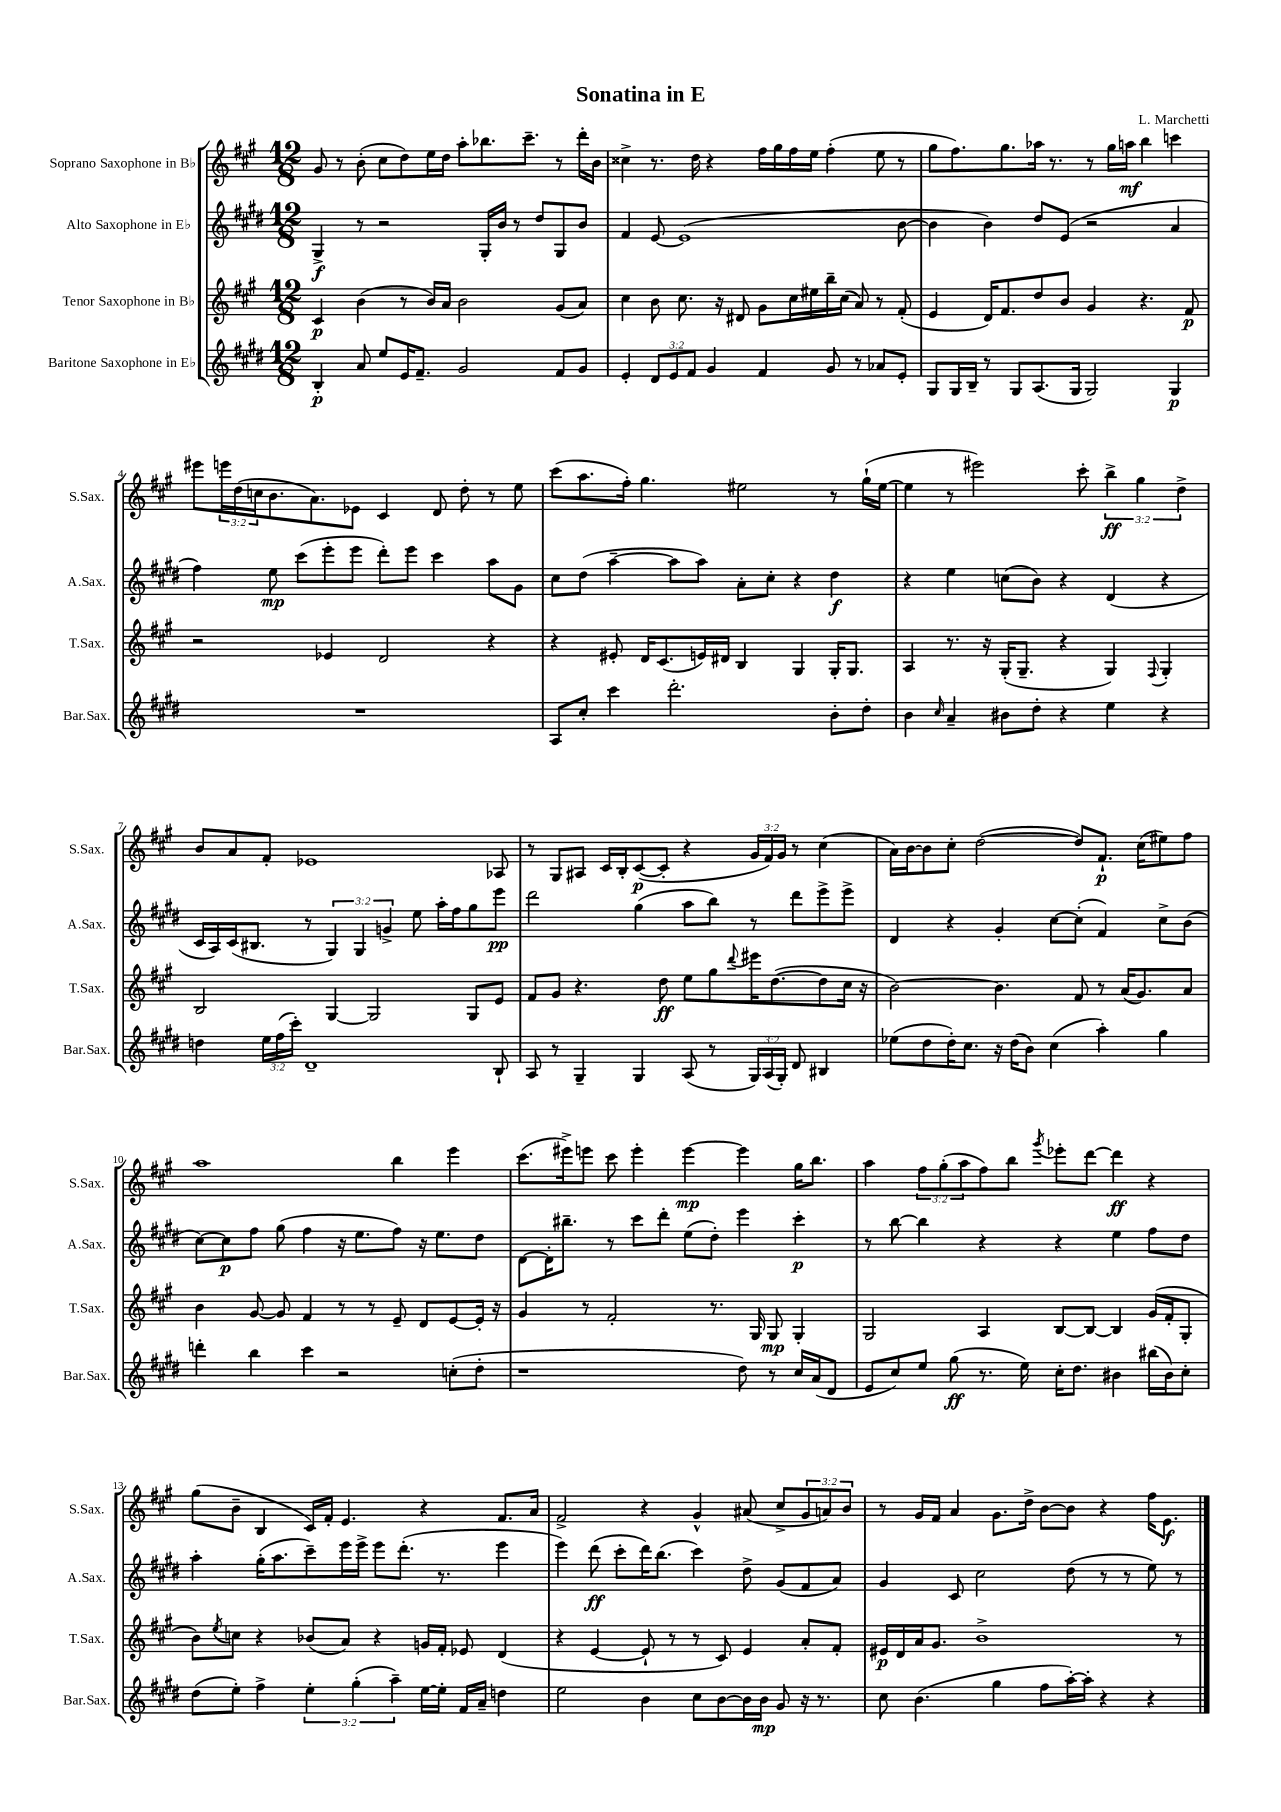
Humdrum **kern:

**kern	**kern	**kern	**kern
*staff4	*staff3	*staff2	*staff1
*clefG2	*clefG2	*clefG2	*clefG2
*k[f#c#g#d#]	*k[f#c#g#]	*k[f#c#g#d#]	*k[f#c#g#]
*M12/8	*M12/8	*M12/8	*M12/8
4B'/	4c#/	4G#^/	8g#/
.	.	.	8r
8a/	(4b\	8r	(8b'\
8ee/L	.	2r	8cc#\L
16e/K	8r	.	8dd\)
8.f#~/J	.	.	.
.	16b/LL)	.	16ee\L
.	16a/JJ	.	16dd\JJ
2g#/	2b\	.	8aa'\L
.	.	16G#'/LL	8.bb-\
.	.	16b/JJ	.
.	.	8r	.
.	.	.	8.ccc#~\J
.	.	8dd#/L	.
8f#/L	(8g#/L	8G#/	8r
8g#/J	8a/J)	8b/J	16ddd'\LL
.	.	.	16b\JJ
=	=	=	=
4e'/	4cc#\	4f#/	4cc##^\
12d#/L	8b\	[8e/	8.r
12e/	.	.	.
.	8.cc#\	(1e]	.
12f#/J	.	.	.
.	.	.	16dd\
4g#/	.	.	4r
.	16r	.	.
.	8d#/	.	.
4f#/	8g#\L	.	16ff#\LL
.	.	.	16gg#\
.	16cc#\L	.	16ff#\
.	16ee#\	.	16ee\JJ
8g#/	16bb~\	.	(4ff#'\
.	(16cc#\JJ	.	.
8r	8a/)	.	.
8a-/L	8r	.	8ee\
8e'/J	(8f#'/	[8b\	8r
=	=	=	=
8G#/L	4e/	4b\]	8gg#\L
16G#/L	.	.	8.ff#\)
16B~/JJ	.	.	.
8r	16d/LK)	4b\)	.
.	8.f#/	.	8.gg#\
8G#/L	.	.	.
(8.A/	8dd/	8dd#/L	16aa-\Jk
.	.	.	8.r
.	8b/J	(8e/J	.
16G#/Jk	.	.	.
2G#/)	4g#/	2r	8r
.	.	.	16gg#\LL
.	.	.	16aa\JJ
.	4.r	.	4bb\
4G#/	.	4a/	4ccc\
.	8f#/	.	.
=	=	=	=
1.r	2r	4ff#\)	8eee#\L
.	.	.	24eee\L
.	.	.	(24dd\
.	.	.	24cc\J
.	.	8ee\	8.b\
.	.	(8ccc#\L	.
.	.	.	8.a\)
.	4e-/	8eee'\	.
.	.	8eee\J	8e-\J
.	2d/	8ddd#'\L)	4c#/
.	.	8eee\J	.
.	.	4ccc#\	8d/
.	.	.	8dd'\
.	4r	8aa\L	8r
.	.	8g#\J	8ee\
=	=	=	=
8A/L	4r	8cc#\L	(8ccc#\L
8cc#'/J	.	(8dd#\J	8.aa\
4ccc#\	8e#'/	[4aa~\	.
.	.	.	16ff#'\Jk)
.	16d/LK	.	4.gg#\
.	(8.c#/	.	.
2.ddd#'\	.	8aa\]L	.
.	16e/L)	8aa\J)	.
.	16d#/JJ	.	.
.	4B/	8a'\L	2ee#\
.	.	8cc#'\J	.
.	4G#/	4r	.
8b'\L	16G#'/LK	4dd#\	8r
.	8.G#/J	.	.
8dd#'\J	.	.	(16gg#`\LL
.	.	.	[16ee#\JJ
=	=	=	=
4b\	4A/	4r	4ee#\]
16qqcc#/	.	.	.
4a~/	8.r	4ee\	8r
.	.	.	2eee#\)
.	16r	.	.
8b#\L	(16G#'/LK	(8cc\L	.
.	8.G#~/J	.	.
8dd#'\J	.	8b\J)	.
4r	4r	4r	.
.	.	.	8ccc#'\
4ee\	4G#/)	(4d#/	6bb^\
.	.	.	6gg#\
.	8qqF#/	.	.
4r	4G#'/	4r	.
.	.	.	6dd^\
=	=	=	=
4dd\	2B/	16c#/LL	8b/L
.	.	16A/)	.
.	.	(16c#/J	8a/
.	.	8.B#/J	.
24ee\LL	.	.	8f#'/J
(24ff#\	.	.	.
24ccc#'\JJ)	.	.	.
1d#~	.	8r	1e-
.	[4G#/	6G#/)	.
.	.	6G#/	.
.	2G#/]	.	.
.	.	6g^/	.
.	.	8ee\	.
.	.	16aa'\LL	.
.	.	16ff#\J	.
.	8G#/L	8gg#\	.
8B`/	8e/J	8eee\J	8A-/
=	=	=	=
8A/	8f#/L	2ddd#\	8r
8r	8g#/J	.	8G#/L
4G#~/	4.r	.	8A#/J
.	.	.	16c#/LL
.	.	.	16B'/J
4G#/	.	(4gg#\	([8c#/
.	8dd\	.	8c#'/]J
(8A/	8ee\L	8aa\L	4r
8r	8gg#\	8bb\J)	.
.	8qqddd/	.	.
24G#/LL)	16eee#\K	8r	24g#/LL
(24A/	.	.	24f#/)
.	([8.dd\	.	.
24G#'/JJ)	.	.	24g#/JJ
8d#/	.	8ddd#\L	8r
4B#/	8dd\]	8eee^\	(4cc#\
.	16cc#\Jk	8eee^\J	.
.	16r	.	.
=	=	=	=
(8ee-\L	[2b\)	4d#/	16a\LL)
.	.	.	[16b\J
8dd#\	.	.	8b\]
16dd#'\K)	.	4r	8cc#'\J
8.cc#\J	.	.	.
.	.	.	([2dd\
16r	4.b\]	4g#'/	.
(16dd#\LK	.	.	.
8b\J)	.	.	.
(4cc#\	.	[8cc#\L	.
.	8f#/	(8cc#'\]J	8dd/]L)
4aa'\)	8r	4f#/)	8.f#`/J
.	(16a/LK	.	.
.	8.g#/)	.	(16cc#\LK
4gg#\	.	8cc#^\L	8ee#\)
.	8a/J	(8b\J	8ff#\J
=	=	=	=
4ddd'\	4b\	[8cc#\L)	1aa
.	.	8cc#\]	.
4bb\	[8g#/	8ff#\J	.
.	8g#/]	(8gg#\	.
4ccc#\	4f#/	4ff#\	.
2r	8r	16r	.
.	.	8.ee\L	.
.	8r	.	.
.	8e~/	8ff#\J)	4bb\
.	8d/L	16r	.
.	.	8.ee\L	.
(8cc'\L	[8e/	.	4eee\
8dd#'\J	16e'/]Jk	8dd#\J	.
.	16r	.	.
=	=	=	=
1r	4g#/	[8d#\L	(8.ccc#\L
.	.	16d#'\]K	.
.	.	8.bb#~\J	16eee#^\k)
.	8r	.	8eee\J
.	2f#'/	8r	8ccc#\
.	.	8ccc#\L	4eee'\
.	.	8ddd#'\J	.
.	.	(8ee\L	[4eee\
.	8.r	8dd#'\J)	.
8dd#\)	.	4eee\	4eee\]
.	16G#/	.	.
8r	8G#/	.	.
16cc#/LL	4G#'/	4ccc#'\	16gg#\LK
(16a/J	.	.	8.bb\J
8d#/J	.	.	.
=	=	=	=
8e/L	2G#/	8r	4aa\
8cc#/)	.	[8bb\	.
8ee/J	.	4bb\]	12ff#\L
.	.	.	(12gg#'\
(8gg#\	.	.	.
.	.	.	12aa\
8.r	4A/	4r	8ff#\)
.	.	.	8bb\J
16ee\)	.	.	.
.	.	.	8qggg#/
16cc#'\LK	[8B/L	4r	8eee-'\L
8.dd#\J	.	.	.
.	8B/_J	.	[8ddd\J
4b#\	4B/]	4ee\	4ddd\]
(16bb#\LL	(16g#/LL	8ff#\L	4r
16b#\J)	16f#'/J	.	.
8cc#'\J	8G#'/J	8dd#\J	.
=	=	=	=
(8dd#\L	8b\L)	4aa'\	(8gg#\L
.	8qee/	.	.
8ee'\J)	8cc\J	.	8b~\J
4ff#^\	4r	(16gg#'\LK	4B/
.	.	8.aa\	.
6ee'\	(8b-/L	8ccc#~\)	16c#/LL)
.	.	.	16f#'/JJ
.	8a/J)	16eee\L	4.e/
(6gg#'\	.	.	.
.	.	16eee^\JJ	.
.	4r	8eee\L	.
6aa~\)	.	.	.
.	.	(8.ddd#'\J	.
[16ee\LL	16g/LL	.	4r
16ee'\]JJ	16f#'/JJ	8.r	.
16f#/LL	8e-/	.	.
16a~/JJ	.	.	.
4dd\	(4d/	4eee\	8.f#/L
.	.	.	16a/Jk
=	=	=	=
2ee\	4r	4eee\)	2f#^/
.	[4e/	(8ddd#\	.
.	.	8ccc#'\L	.
4b\	8e`/]	16ddd#\K)	4r
.	.	(8.bb\J	.
.	8r	.	.
8cc#\L	8r	4ccc#\)	4g#^^/
[8b\	8c#/)	.	.
16b\]L	4e/	8dd#^\	(8a#/
16b\JJ	.	.	.
8g#/	.	(8g#/L	8cc#^/L
16r	8a'/L	8f#/	12g#/
8.r	.	.	.
.	.	.	12a/)
.	8f#'/J	8a/J)	.
.	.	.	12b/J
=	=	=	=
8cc#\	16e#/LL	4g#/	8r
.	16d/	.	.
(4.b\	16a/J	.	16g#/LL
.	8.g#/J	.	16f#/JJ
.	.	8c#/	4a/
.	1b^	2cc#\	.
4gg#\	.	.	8.g#\L
.	.	.	16dd^\Jk
8ff#\L	.	.	[8b\L
[16aa'\L)	.	(8dd#\	8b\]J
16aa'\]JJ	.	.	.
4r	.	8r	4r
.	.	8r	.
4r	.	8ee\)	16ff#\LK
.	.	.	8.e\J
.	8r	8r	.
==	==	==	==
*-	*-	*-	*-
